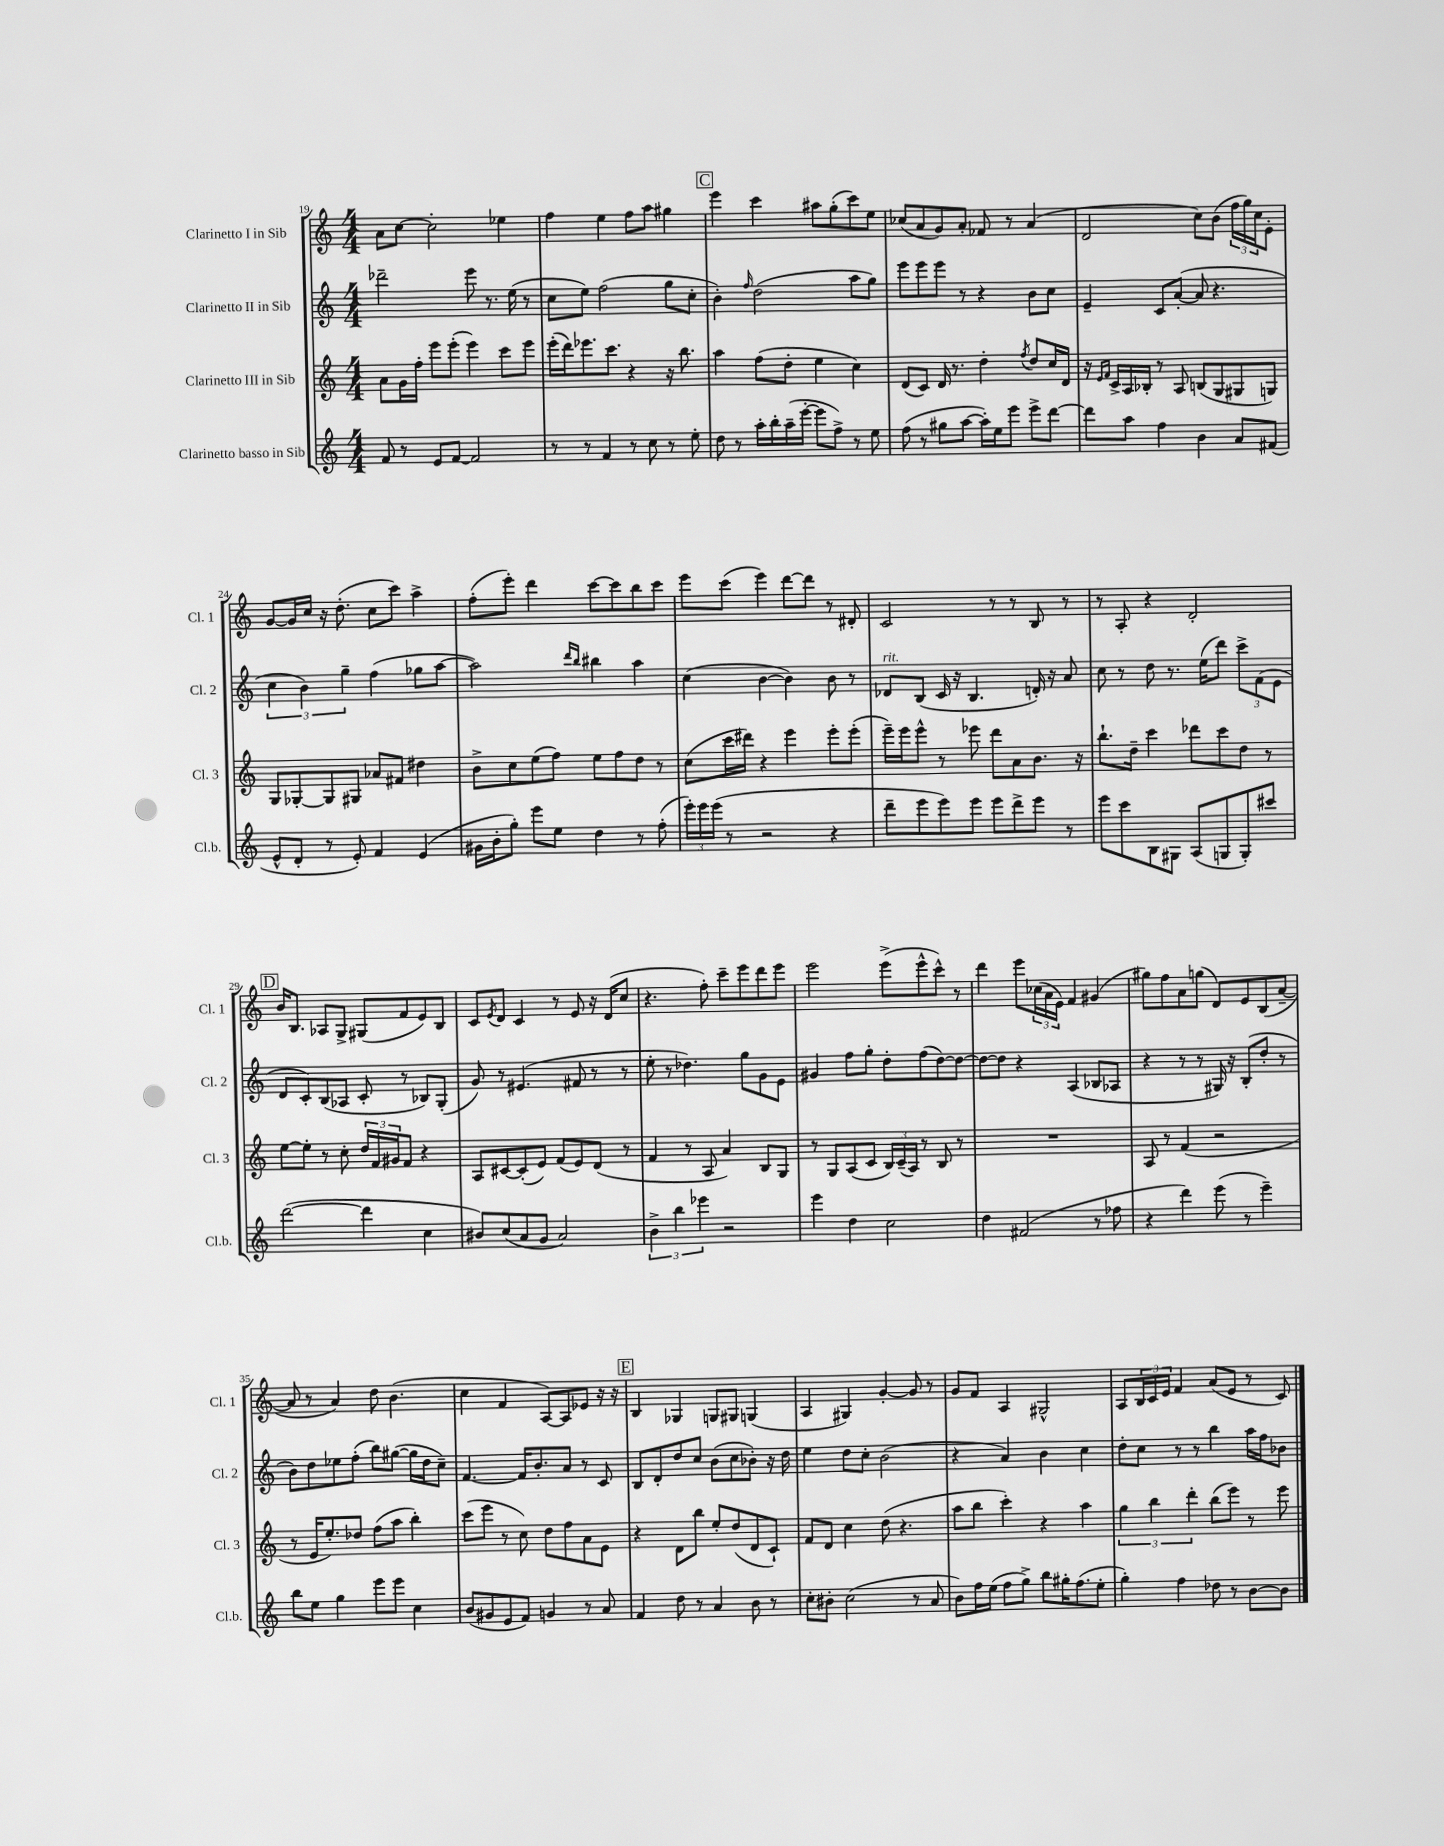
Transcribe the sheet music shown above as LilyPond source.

<<
\new StaffGroup <<
\new Staff = "s0" \with { instrumentName = "Clarinetto I in Sib" shortInstrumentName = "Cl. 1" } {
    \clef treble \key c \major \numericTimeSignature \time 4/4
    a'8 c''8~ c''2-. ees''4 |
    f''4 e''4 f''8 a''8 gis''4 |
    \mark \markup { \box "C" } e'''4 c'''4 ais''8 g''8-.( c'''8) e''8 |
    ces''8( a'8 g'8) a'8-. fes'8 r8 a'4( |
    d'2 c''8) b'8( \tuplet 3/2 { f''16 g''16) c''16 } e'8-. |
    g'8~ g'16 c''16 r16 d''8.-.( c''8 c'''8) a''4-> |
    f''8-.( e'''8-.) d'''4 c'''8~ c'''8 b''8 c'''8 |
    e'''8 c'''8( e'''4) d'''8~ d'''8 r8 dis'8-. |
    c'2 r8 r8 b8 r8 |
    r8 a8-. r4 d'2-. |
    \mark \markup { \box "D" } b'16 b8. aes8 g8-> gis8( f'8 e'8) b8 |
    c'8 \acciaccatura { e'8 } d'8 c'4 r8 e'8 r16 d'16( c''8 |
    r4. f''8-.) c'''8-- e'''8 d'''8 e'''8 |
    e'''2 e'''8->( e'''8-^ c'''8-^) r8 |
    d'''4 e'''8 \tuplet 3/2 { ces''16( a'16 e'16) } f'4 gis'4( |
    gis''8) f''8 a'8 g''8( d'8) e'8 b8( a'8~-- |
    a'8 r8 a'4) d''8 b'4.( |
    c''4 f'4 a8~) a8 ees'8 r16 r16 |
    \mark \markup { \box "E" } b4 ges4 g8 gis8 g4( |
    a4 gis4) g'4~-. g'8 r8 |
    g'8 f'8 a4 gis2-^ |
    a8 \tuplet 3/2 { b16 c'16 e'16 } f'4 a'8( e'8 r8 c'8) \bar "|." |
}
\new Staff = "s1" \with { instrumentName = "Clarinetto II in Sib" shortInstrumentName = "Cl. 2" } {
    \clef treble \key c \major \numericTimeSignature \time 4/4
    des'''2-- e'''8 r8. e''16( r8 |
    c''8 e''8) f''2( g''8 c''8-. |
    \mark \markup { \box "C" } b'4-.) \grace { f''16 } d''2( a''8 g''8) |
    e'''8 e'''8 e'''8 r8 r4 b'8 c''8 |
    e'4-- c'8 a'8~-.( a'8 r4. |
    \tuplet 3/2 { c''4 b'4) g''4-- } f''4( ges''8 a''8~ |
    a''2) \grace { d'''16 b''16 } bis''4 a''4 |
    c''4( b'4~ b'4) b'8 r8 |
    des'8^\markup { \italic "rit." } b8( c'16 r16 b4. d'16-.) r16 a'8 |
    c''8 r8 d''8 r8. e''16( d'''8) \tuplet 3/2 { c'''8-> f'8( e'8 } |
    \mark \markup { \box "D" } d'8 c'8-.) b8( aes8 c'8-. r8 bes8) g8-.( |
    g'8) r8 eis'4.( fis'8 r8 r8 |
    e''8-. r8 des''4.) g''8 g'8 e'8 |
    gis'4 f''8 g''8-. d''8-. f''8( d''8~) d''8~ |
    d''8~ d''8 r4 a4( bes8 aes8 |
    r4 r8 r8 gis16) r16 b8-.( d''8-. r8 |
    b'8) d''8 ees''8 f''8-.( b''8) gis''8~( gis''16 d''16 c''8--) |
    f'4.~ f'16 b'8.-. a'8 r8 c'8 |
    \mark \markup { \box "E" } b8 d'8-. d''8 c''8 b'8( c''8 bes'8-.) r16 d''16 |
    e''4 d''8 c''8-. b'2( |
    r4 a'4) b'4 c''4 |
    d''8-. c''8 r8 r8 b''4 a''16 f''16 bes'8 \bar "|." |
}
\new Staff = "s2" \with { instrumentName = "Clarinetto III in Sib" shortInstrumentName = "Cl. 3" } {
    \clef treble \key c \major \numericTimeSignature \time 4/4
    a'8 g'16 f''16-. e'''8 e'''8-.( e'''4) c'''8 e'''8 |
    e'''16-.( d'''16) ees'''8. c'''8. r4 r16 b''8. |
    \mark \markup { \box "C" } a''4 f''8( d''8-. e''4 c''4) |
    d'8( c'8) d'16 r8. d''4-. \acciaccatura { f''8 } d''8 c''16 d'16 |
    r16 \grace { e'16 f'16 } c'16-> a16 bes16-. r8 a8 b8( g8 gis8 g8) |
    g8 ges8~-. ges8 gis8 aes'8 fis'8 dis''4 |
    b'8-> c''8 e''8( f''8) e''8 f''8 d''8 r8 |
    c''8( c'''16 dis'''16) r4 e'''4 e'''8-. e'''8-.( |
    e'''16--) e'''16 e'''8-^ r8 ees'''8 d'''8 a'8 b'8. r16 |
    b''8.-! d''16-- c'''4 des'''8 c'''8 d''8 r8 |
    \mark \markup { \box "D" } e''8~ e''8-. r8 c''8-. \tuplet 3/2 { d''16 f'16 gis'16 } f'8 r4 |
    a8 cis'8~ cis'8-.( e'8) f'8( e'8) d'8( r8 |
    f'4 r8 a8 a'4) b8 g8 |
    r8 g8 a8( c'8 \tuplet 3/2 { b16) c'16--( a16) } r8 b8 r8 |
    R1 |
    a8 r8 f'4( r2 |
    r8 e'16 e''8.-.) des''8 f''8( a''8 b''4-.) |
    c'''8( e'''8 r8 c''8) d''8 f''8 a'8 e'8 |
    \mark \markup { \box "E" } r4 d'8 b''8 e''8-. d''8( d'8 c'8-!) |
    f'8 d'8 c''4 d''8( r4. |
    a''8 b''8 c'''4-.) r4 a''4 |
    \tuplet 3/2 { g''4 b''4 d'''4-. } b''8( e'''8) r8 e'''8 \bar "|." |
}
\new Staff = "s3" \with { instrumentName = "Clarinetto basso in Sib" shortInstrumentName = "Cl.b." } {
    \clef treble \key c \major \numericTimeSignature \time 4/4
    f'8 r8 e'8 f'8~ f'2 |
    r8 r8 f'4 r8 c''8 r8 e''8-. |
    \mark \markup { \box "C" } d''8 r8 a''16-. b''16-. a''16--( e'''16~-. e'''8 f''8->) r8 e''8 |
    f''8( r8 gis''8 a''8~ a''16-.) e''16 e'''8 e'''8-> d'''8~ |
    d'''8 a''8 f''4 b'4 a'8 fis'8( |
    e'8-^ d'8-. r8 e'8-.) f'4 e'4( |
    gis'16 b'16-. g''8-.) e'''8 e''8 d''4 r8 f''8-.( |
    \tuplet 3/2 { e'''16-.) e'''16 e'''16( } r8 r2 r4 |
    d'''8-- e'''8 e'''8) e'''8 e'''8 d'''8-> e'''8 r8 |
    e'''8 c'''8 b8 gis8 a8( g8 g8-.) cis'''8 |
    \mark \markup { \box "D" } d'''2~( d'''4 c''4 |
    bis'8) c''8( a'8 g'8 a'2) |
    \tuplet 3/2 { b'4-> b''4 ees'''4 } r2 |
    e'''4 d''4 c''2 |
    d''4 fis'2( r8 fes''8 |
    r4 d'''4) e'''8( r8 e'''4--) |
    b''8 e''8 g''4 e'''8 e'''8 c''4 |
    b'8( gis'8 e'8 f'8) g'4 r8 a'8 |
    \mark \markup { \box "E" } f'4 d''8 r8 a'4 b'8 r8 |
    c''8-. bis'8-. c''2( r8 a'8 |
    b'8) f''16 e''16( f''8 g''8->) b''8 gis''16-. f''8.( e''8-. |
    g''4-.) f''4 des''8 r8 b'8~ b'8 \bar "|." |
}
>>
>>
\layout { \context { \Score currentBarNumber = #19 } }
